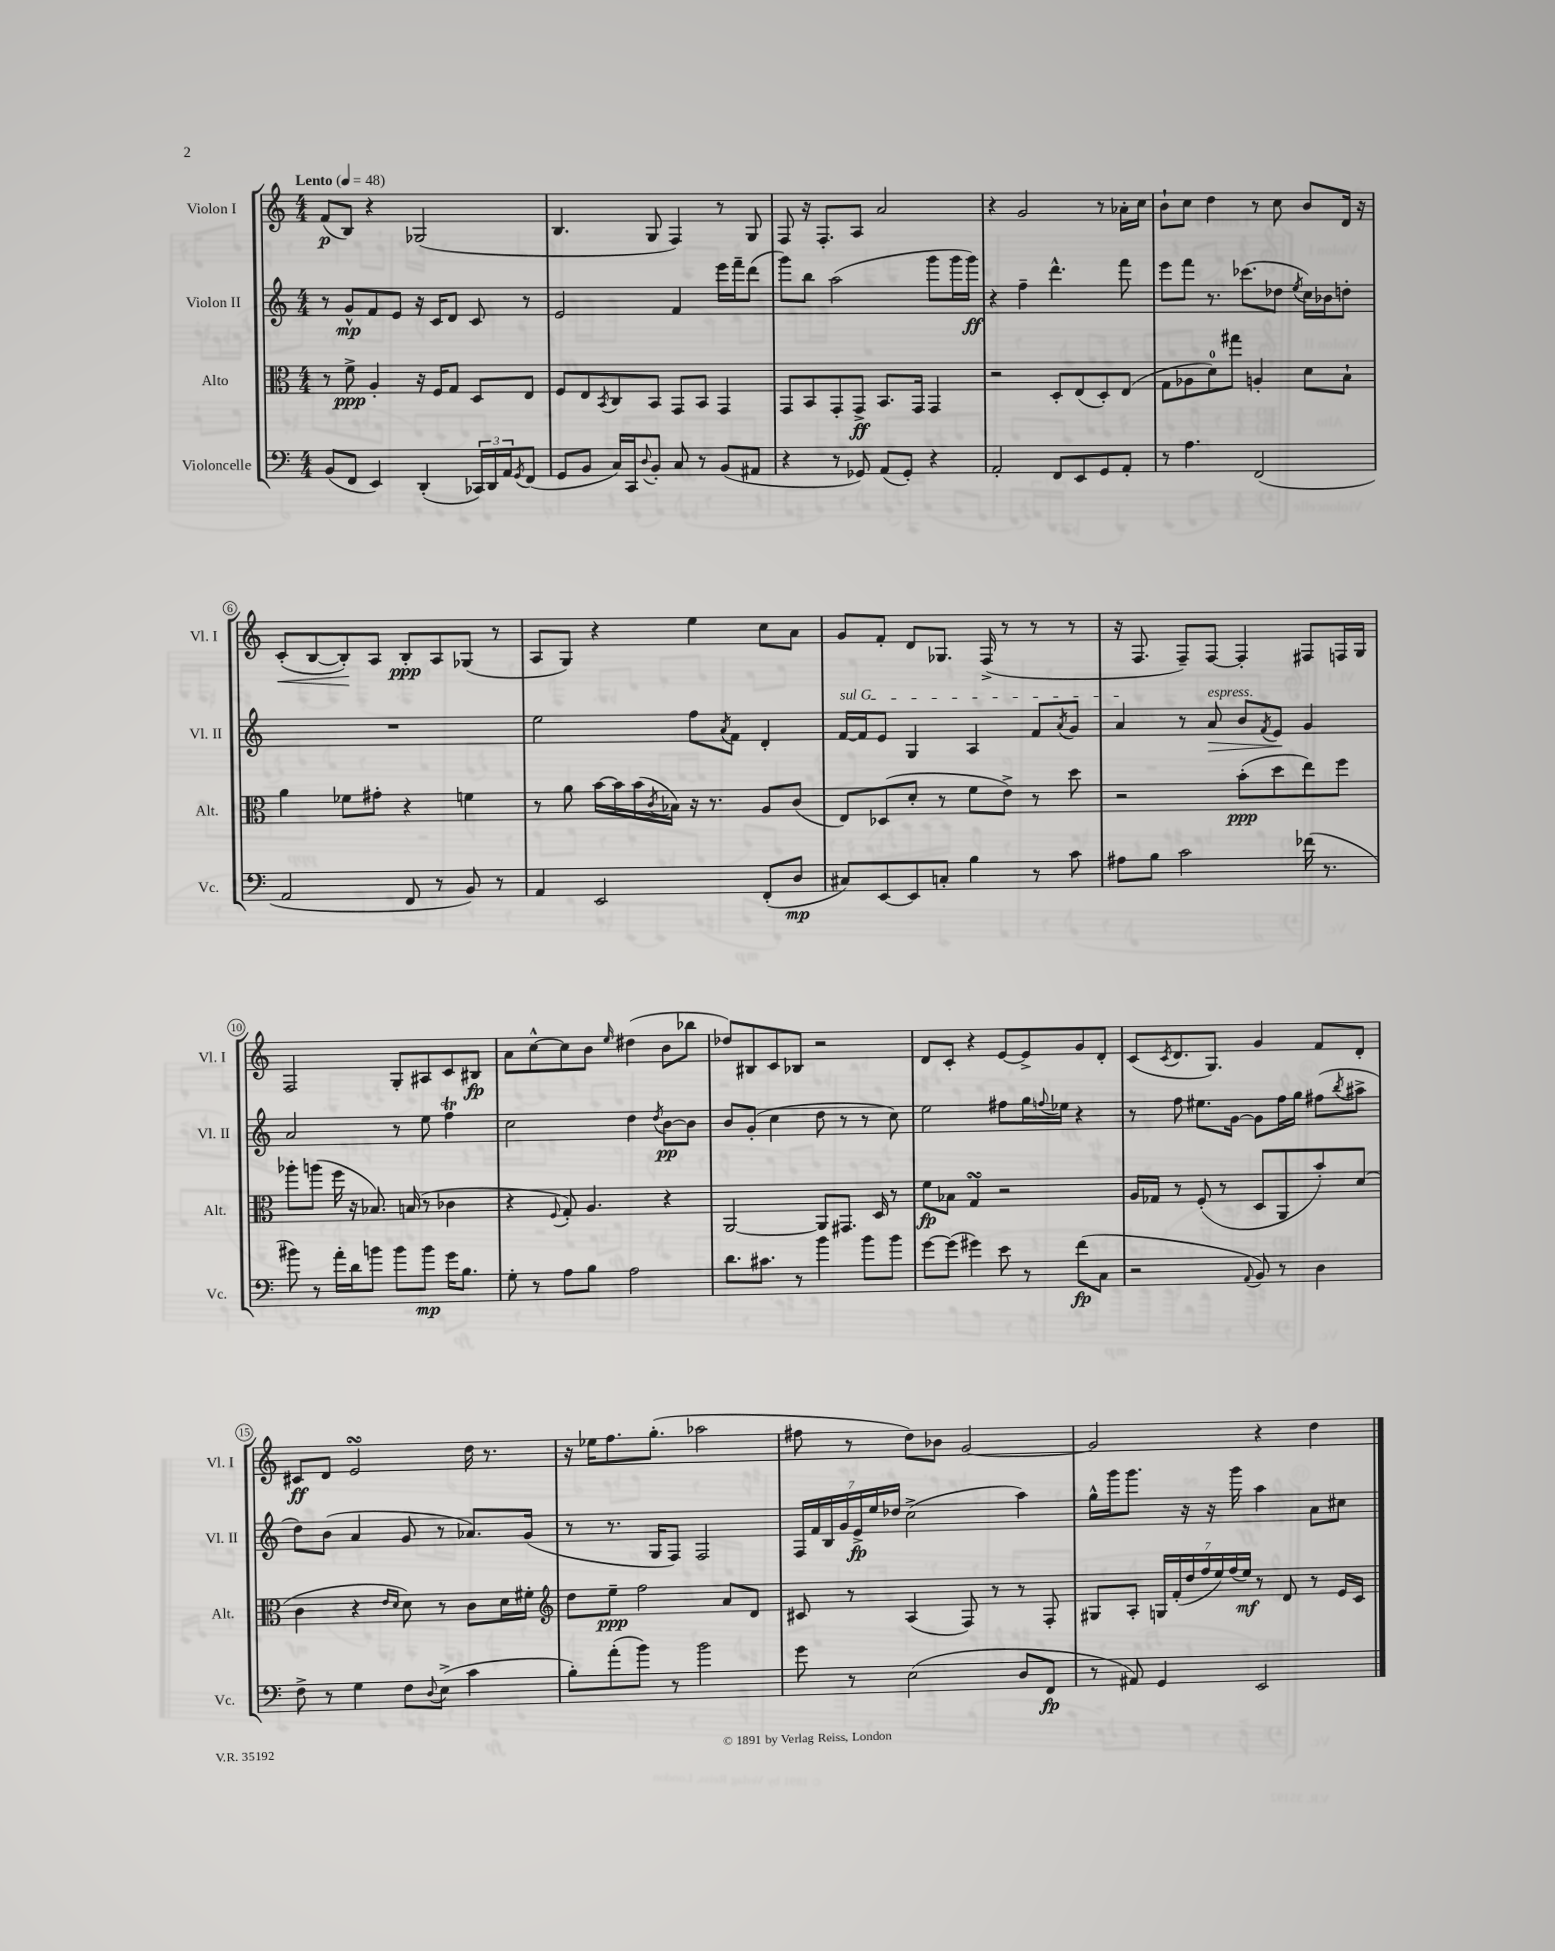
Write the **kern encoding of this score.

**kern	**kern	**kern	**kern
*staff4	*staff3	*staff2	*staff1
*clefF4	*clefC3	*clefG2	*clefG2
*k[]	*k[]	*k[]	*k[]
*M4/4	*M4/4	*M4/4	*M4/4
*MM48	*MM48	*MM48	*MM48
(8BB	8r	8r	(8f
8FF	8f^	8g^^	8B)
4EE)	4A'	8f	4r
.	.	8e	.
(4DD'	16r	16r	(2G-
.	16F	16c	.
.	8G	8d	.
24CC-)	8D	8c	.
24DD	.	.	.
24AA	.	.	.
8qGG	.	.	.
(8FF	8E	8r	.
=	=	=	=
8GG	8F	2e	4.B
8BB	8E	.	.
.	8qBB	.	.
16C)	8C	.	.
16CC	.	.	.
8qqD	.	.	.
8BB'	8BB	.	8G
8C	8GG	4f	4F)
8r	8BB	.	.
(8BB	4GG	16eee	8r
.	.	16fff~	.
8AA#	.	(8ddd	8G
=	=	=	=
4r	8GG	8ggg)	8F
.	8BB	8bb	16r
.	.	.	8.F'
8r	8GG'	(2aa	.
8GG-)	8GG^	.	8A
(8AA	8.BB	.	2a
8GG-')	.	.	.
.	16GG	.	.
4r	4GG	8ggg	.
.	.	16ggg	.
.	.	16ggg)	.
=	=	=	=
2AA'	2r	4r	4r
.	.	4ff~	2g
8FF	8D'	4.ddd^^	.
8EE	(8E	.	.
8GG	8D')	.	8r
8AA'	(8E	8fff	16a-'
.	.	.	16cc
=	=	=	=
8r	8G	8eee	8b`
4.A	8A-	8fff	8cc
.	8d)	8.r	4dd
.	8gg#	.	.
.	.	(8.ccc-	.
(2FF	4A'	.	8r
.	.	8dd-	8cc
.	.	8qee	.
.	8d	16cc)	8b
.	.	16b-	.
.	8B`	8dd'	16d
.	.	.	16r
=	=	=	=
2AA	4a	1r	(8c'
.	.	.	[8B
.	8f-	.	8B'])
.	8g#'	.	8A
8FF	4r	.	8B'
8r	.	.	8A
8BB)	4f	.	(8G-
8r	.	.	8r
=	=	=	=
4AA	8r	2ee	8A
.	8a	.	8G)
2EE	[16b	.	4r
.	16b]	.	.
.	(16b	.	.
.	8qc	.	.
.	16B-)	.	.
.	16r	8ff	4ee
.	8.r	.	.
.	.	8qa	.
.	.	8f	.
(8FF'	8A	4d'	8cc
8D	(8c	.	8a
=	=	=	=
8C#)	8E)	[16f	8g
.	.	16f]	.
[8EE	(8D-	8e	8f'
8EE]	8d'	4G	8d
8C'	8r	.	8.G-
4B	8f	4A	.
.	.	.	(16F^
.	8e^)	.	8r
8r	8r	8f	8r
.	.	8qa	.
8c	8dd	8g	8r
=	=	=	=
8A#	2r	4a	16r
.	.	.	8.F
8B	.	.	.
2c	.	8r	8F~)
.	.	8a	[8F
.	(8b'	8b	4F']
.	.	8qf	.
.	8dd	8e	.
(16f-	8ee)	4g	8F#
8.r	.	.	.
.	8ff	.	16F
.	.	.	16G
=	=	=	=
8b#)	8aa-'	2a	2F
8r	(8aa	.	.
16a'	16ff	.	.
16d	16r	.	.
8b	8.B-)	.	.
8b	.	8r	8G'
.	(16B	.	.
8b	8r	8ee	8A#
16g	4c-	4ff	8c
8.B	.	.	.
.	.	.	8B#
=	=	=	=
8G'	4r	2cc	8a
8r	.	.	[8cc^^
.	8qqF	.	.
8A	8G')	.	8cc]
8B	4.A	.	8b
.	.	.	16qqee
2A	.	4dd	(4dd#
.	.	8qdd	.
.	4r	[8b	8b
.	.	8b]	8bb-
=	=	=	=
8.d	[2AA	8b	8dd-)
.	.	(8g'	8B#
8.c#	.	.	.
.	.	4cc	8c
8r	.	.	8B-
4b	8AA]	8dd	2r
.	8.GG#	8r	.
8b	.	8r	.
.	16D	.	.
8b	8r	8cc)	.
=	=	=	=
[8g	8f	2ee	8d
(8g]	8B-	.	8c'
4g#)	4G	.	4r
8e	2r	8ff#	[8e
8r	.	16gg	8e^]
.	.	8qqff	.
.	.	16ee-	.
(8f	.	4r	8g
8C	.	.	8d'
=	=	=	=
2r	16A	8r	(8c
.	16G-	.	.
.	.	.	8qc
.	8r	8ff	8.d
.	(8F'	8.ee#	.
.	.	.	8.G)
.	8r	.	.
.	.	[16g	.
8qqAA	.	.	.
8BB)	8D	8g]	4g
8r	8AA	16ff	.
.	.	16gg	.
4D	8b')	(8ff#	8f
.	.	8qbb	.
.	(8d	8aa#^	8d'
=	=	=	=
8F^	4c	8dd)	8c#
8r	.	(8b	8d
4G	4r	4a	2e
.	16qqe	.	.
.	16qqd	.	.
8F	8d)	8g	.
8qqD	.	.	.
(8E^	8r	8r	.
4c	8c	8.a-)	16dd
.	.	.	8.r
.	16d	.	.
.	16f#'	(16g	.
=	=	=	=
*	*clefG2	*	*
8B')	8dd	8r	16r
.	.	.	16ee-
(8a'	8ee~	8.r	8.ff
8b)	2ff	.	.
.	.	16G	(8.gg'
8r	.	8F)	.
2b	.	2F	2aa-
.	8a	.	.
.	8d	.	.
=	=	=	=
8g	8c#	28F	8ff#
.	.	28f	.
.	.	28B	.
.	.	28g	.
8r	8r	.	8r
.	.	28e^	.
.	.	28ee	.
.	.	28dd-	.
(2E	(4A	(2cc^	8dd)
.	.	.	8b-
.	8F)	.	[2g
.	8r	.	.
8D	8r	4aa)	.
8FF	8F'	.	.
=	=	=	=
8r	8G#	16gg^^	2g]
.	.	16ggg	.
8AA#)	8A'	8.ggg	.
4GG	28G	.	.
.	(28f'	.	.
.	.	16r	.
.	28dd	.	.
.	28ff	.	.
.	.	16r	.
.	28ee)	.	.
.	(28ff	.	.
.	.	16ggg	.
.	28ee)	.	.
2EE	8r	4aa	4r
.	8d	.	.
.	8r	8a	4dd
.	16e	8cc#	.
.	16c	.	.
==	==	==	==
*-	*-	*-	*-
